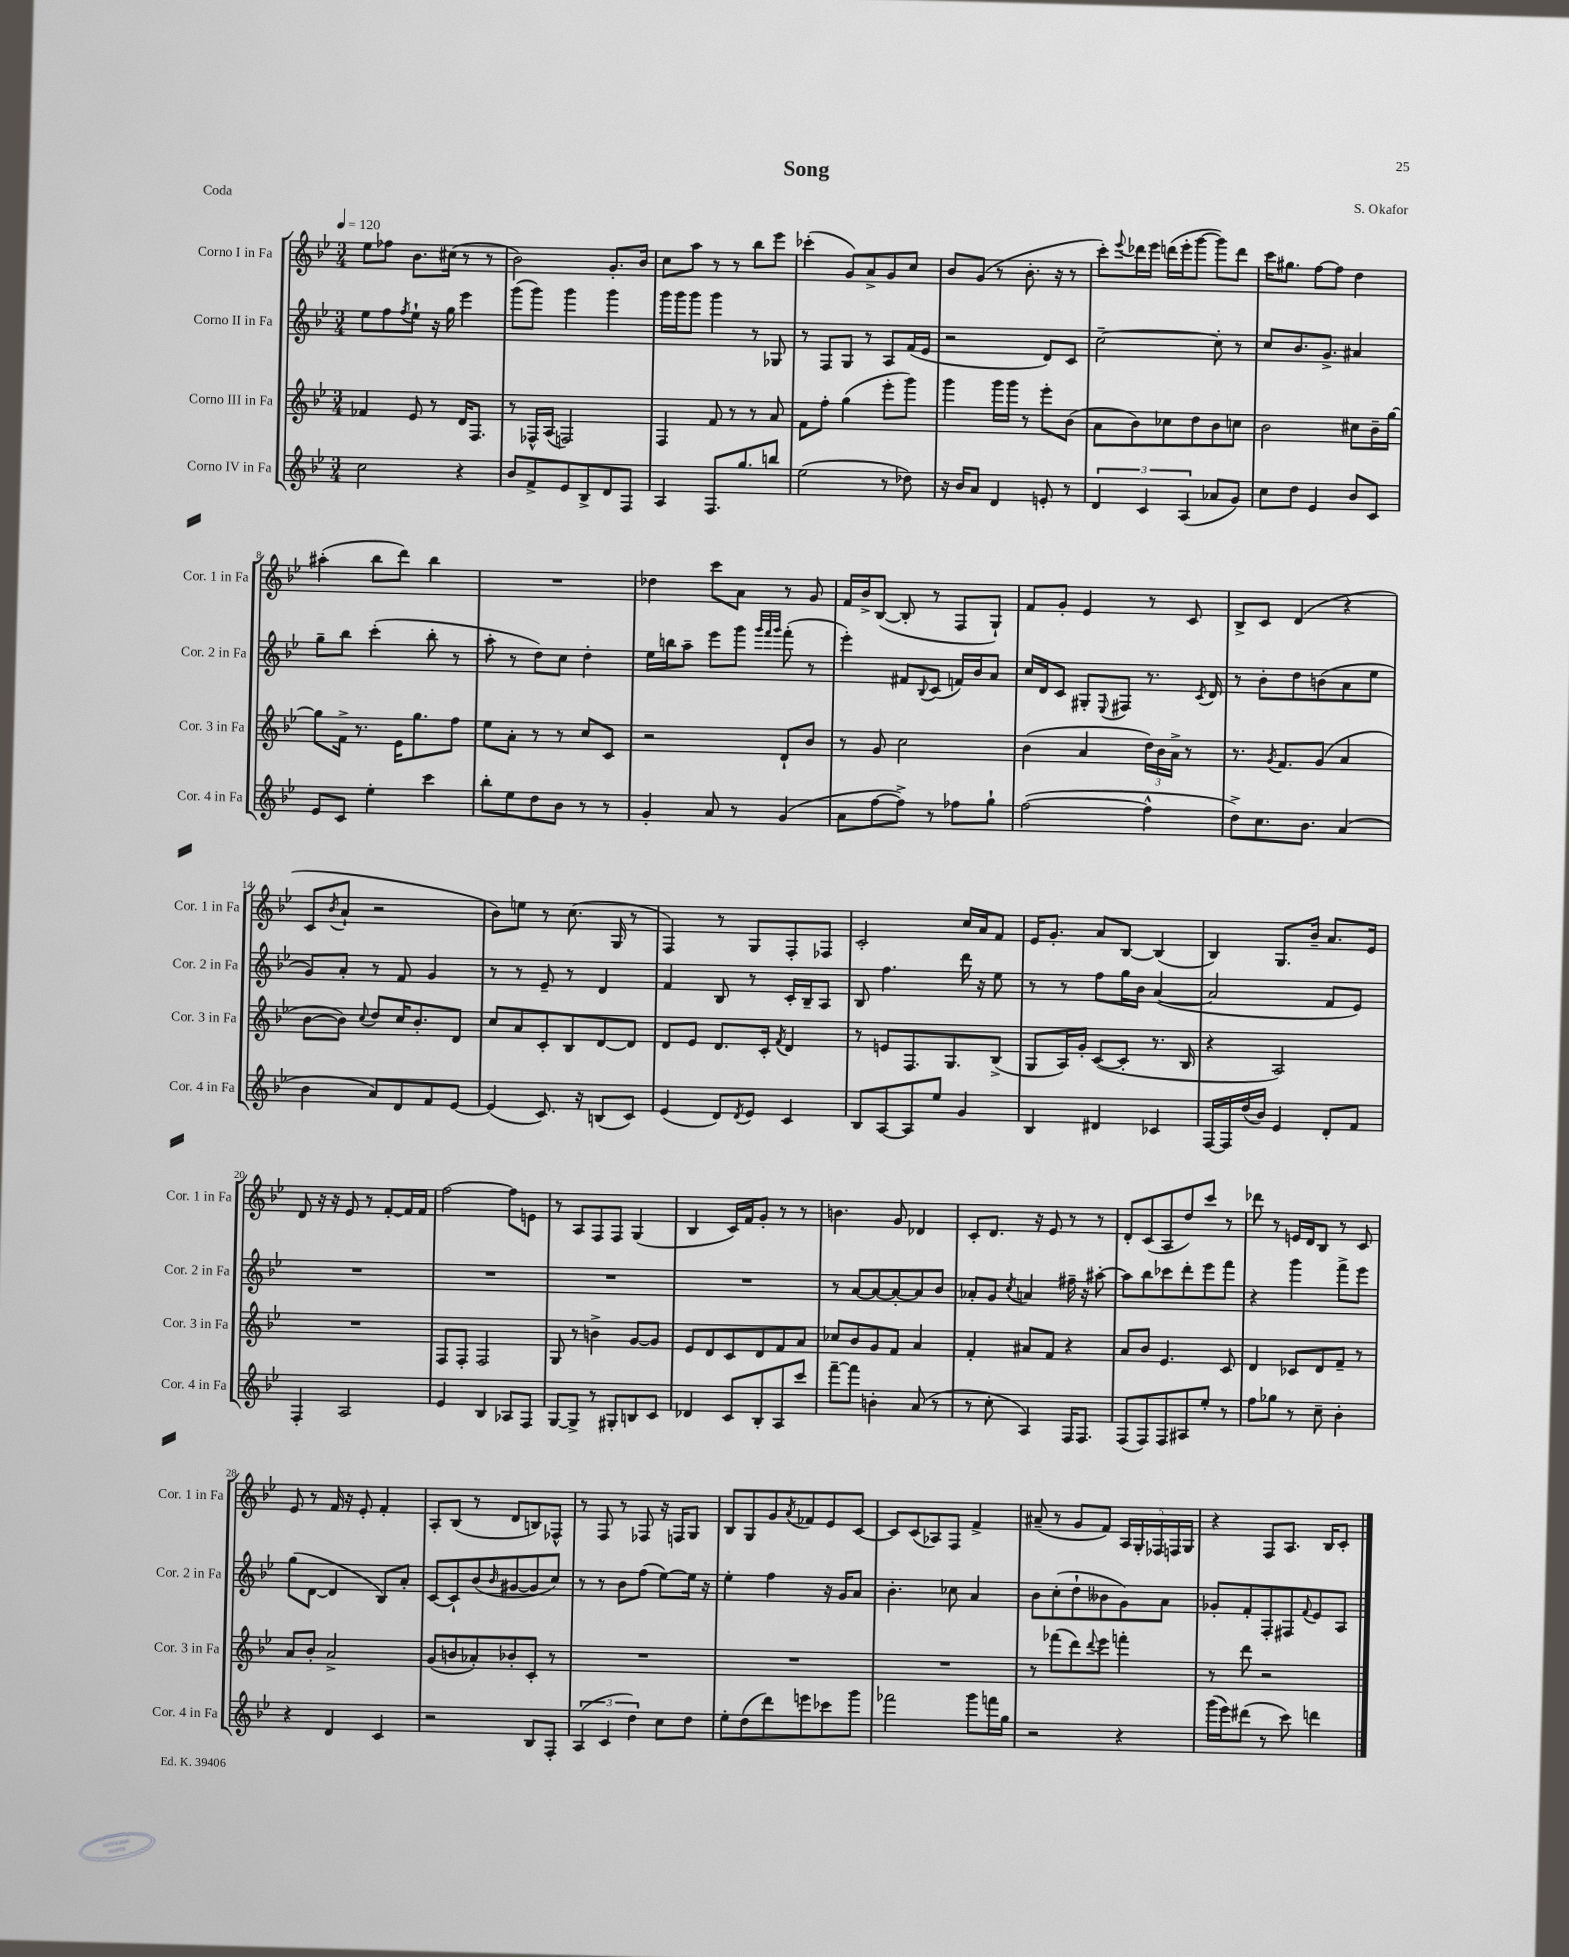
\header { title = "Song" composer = "S. Okafor" piece = "Coda" }
<<
\new StaffGroup <<
\new Staff = "s0" \with { instrumentName = "Corno I in Fa" shortInstrumentName = "Cor. 1 in Fa" } {
    \clef treble \key bes \major \numericTimeSignature \time 3/4 \tempo 4 = 120
    ees''8 fes''8 bes'8. cis''16( r8 r8 |
    bes'2) g'8.-. bes'16 |
    c''8 a''8 r8 r8 bes''8 ees'''8 |
    ces'''4-.( g'8) a'8-> g'8 c''8 |
    bes'8 g'8( r8 bes'8.-. r16 r8 |
    c'''8-.) \appoggiatura { ees'''8 } des'''16 ees'''16 d'''16( ees'''16-. g'''8~ g'''8) d'''8 |
    c'''16 gis''8. f''8~ f''8 d''4 |
    ais''4-.( bes''8 d'''8) bes''4 |
    R2. |
    des''4 c'''8 a'8 r8 g'8 |
    f'16 bes'16-> bes8~( bes8-. r8 f8 g8-!) |
    f'8 g'8-. ees'4 r8 c'8 |
    bes8-> c'8 d'4( r4 |
    c'8 \acciaccatura { bes'8 } a'8-! r2 |
    bes'8) e''8 r8 c''8.( g16 r8 |
    f4) r8 g8 f8-. fes8 |
    c'2-. c''16 a'16 f'8 |
    ees'16 g'8.-. a'8 bes8~ bes4( |
    bes4) g8. bes'16-- a'8. ees'16 |
    d'8 r16 r16 ees'8 r8 f'8~-. f'16 f'16 |
    f''2~ f''8 e'8 |
    r8 a8 f8 f8 g4( |
    bes4 c'16) f'16 g'8-. r8 r8 |
    b'4. g'8 des'4 |
    c'8-. d'8. r16 ees'8 r8 r8 |
    d'8-. c'8( a8 d''8) c'''8 r8 |
    des'''8 r8 e'16 d'16 bes8 r8 c'8 |
    ees'8 r8 f'16 r16 ees'8-. f'4-. |
    a8-. bes8( r8 d'8 b8) fes8-^ |
    r8 f8 r8 fes8 r16 f16 g8 |
    bes8 g8 g'8 \acciaccatura { a'8 } fes'8 ees'8 c'8~ |
    c'8 c'8( aes8) f8 f'4-> |
    ais'8--( r8 g'8 f'8) \tuplet 5/4 { a16 g16-. fes16 f16 g16 } |
    r4 f8 a8. bes16 c'8-. \bar "|." |
}
\new Staff = "s1" \with { instrumentName = "Corno II in Fa" shortInstrumentName = "Cor. 2 in Fa" } {
    \clef treble \key bes \major \numericTimeSignature \time 3/4
    ees''8 f''8 \acciaccatura { f''8 } ees''8-! r16 g''16 ees'''4 |
    g'''8( g'''8) g'''4 g'''4 |
    g'''16 g'''16 g'''8 g'''4 r8 ges8 |
    r8 f8 g8 r8 a8 f'16( ees'16 |
    r2 d'8) c'8 |
    c''2~-- c''8-. r8 |
    c''8 bes'8. g'8.-> ais'4 |
    g''8-- bes''8 c'''4-.( bes''8-. r8 |
    a''8-. r8 d''8) c''8 d''4-. |
    ees''16 b''16 a''8-- ees'''8 g'''8 \grace { g'''32 f'''32 g'''32 } f'''8-.( r8 |
    ees'''4-.) fis'8 \appoggiatura { bes8 } c'8( f'16) bes'16 a'8 |
    c''16 d'16 c'8 gis8-. \appoggiatura { ees8 } fis8 r8. \acciaccatura { c'8 } d'16 |
    r8 bes'8-. d''8 b'8( a'8 ees''8 |
    g'8) a'8-. r8 f'8 g'4 |
    r8 r8 ees'8-- r8 d'4 |
    f'4 bes8 r8 c'16-. bes16-- a8 |
    bes8 f''4. d'''16 r16 ees''8 |
    r8 r8 f''8 g''16 bes'16 a'4~( |
    a'2 f'8 ees'8) |
    R2. |
    R2. |
    R2. |
    R2. |
    r8 a'8~ a'8~ a'8~-. a'8 bes'8 |
    aes'8-. g'8 \acciaccatura { c''8 } a'4 fis''16-- r16 ais''8~-. |
    ais''8 bes''8 ces'''8 d'''8-. ees'''8 f'''8 |
    r4 g'''4 f'''8-> ees'''8 |
    g''8( d'8~ d'4 bes8) a'8-. |
    c'8~ c'8-! bes'8( \grace { bes'16 } gis'8~ gis'8 c''8) |
    r8 r8 bes'8 f''8( ees''8~) ees''16 r16 |
    ees''4-. f''4 r16 g'16 a'8 |
    bes'4.-. ces''8 a'4 |
    bes'8 c''8-.( d''8-! beses'8 g'8) a'8 |
    ges'8-. f'8-. f8-. fis8 \appoggiatura { f'8 } ees'8 a8 \bar "|." |
}
\new Staff = "s2" \with { instrumentName = "Corno III in Fa" shortInstrumentName = "Cor. 3 in Fa" } {
    \clef treble \key bes \major \numericTimeSignature \time 3/4
    fes'4 ees'8 r8 d'16 f8. |
    r8 fes16-^ a16( f2) |
    f4 f'8 r8 r8 a'8 |
    f'8 f''8-. g''4( ees'''8-. g'''8) |
    g'''4 g'''16 g'''16 r8 ees'''8-. bes'8( |
    a'8 bes'8) ces''8 d''8 bes'8 c''8 |
    bes'2 cis''8 bes'16-- g''16~ |
    g''8 f'16-> r8. ees'16 g''8. f''8 |
    ees''8 a'8-. r8 r8 c''8 c'8 |
    r2 d'8-! bes'8 |
    r8 g'8 c''2 |
    bes'4( a'4 \tuplet 3/2 { d''16) bes'16 a'16-> } r8 |
    r8. \acciaccatura { g'8 } f'8. g'8( a'4 |
    bes'8~ bes'8) \appoggiatura { c''8 } d''8 c''16 bes'8.-. d'8 |
    c''8 a'8 c'8-. bes8 d'8~ d'8 |
    d'8 ees'8 d'8. c'16-. \acciaccatura { f'8 } d'4 |
    r8 e'8 f8. g8. bes8->( |
    g8 a16) g'16-. c'8~( c'8-. r8. bes16 |
    r4 a2) |
    R2. |
    f8 f8-. f2 |
    g8 r8 b'4-> g'8~ g'8 |
    ees'8 d'8 c'8 d'8 f'8 a'8 |
    ces''8 bes'8 g'8 f'8 a'4 |
    f'4-. ais'8 f'8 r4 |
    a'8 bes'8 ees'4. c'8 |
    d'4 ces'8 d'8 f'8-- r8 |
    a'8 bes'8-. a'2-> |
    g'8( b'8 aes'8-.) bes'8-. c'8-. r8 |
    R2. |
    R2. |
    R2. |
    r8 fes'''8( d'''8) \appoggiatura { d'''8 } ees'''8 f'''4-. |
    r8 d'''8 r2 \bar "|." |
}
\new Staff = "s3" \with { instrumentName = "Corno IV in Fa" shortInstrumentName = "Cor. 4 in Fa" } {
    \clef treble \key bes \major \numericTimeSignature \time 3/4
    c''2 r4 |
    bes'8 f'8-> ees'8 bes8-> d'8 f8 |
    a4 f8. g''8. b''8 |
    ees''2( r8 des''8) |
    r16 bes'16 a'8 d'4 e'8-. r8 |
    \tuplet 3/2 { d'4 c'4 a4( } aes'8 g'8) |
    c''8 d''8 ees'4 bes'8 c'8 |
    ees'8 c'8 ees''4-. c'''4 |
    bes''8-. ees''8 d''8 bes'8 r8 r8 |
    g'4-. a'8 r8 g'4( |
    a'8 f''8~ f''8->) r8 fes''8 g''8-! |
    f''2~( f''4-^ |
    d''8->) c''8. bes'8. a'4( |
    bes'4 a'8) d'8 f'8 ees'8~ |
    ees'4( c'8.) r16 b8( c'8) |
    ees'4( d'8) \acciaccatura { d'8 } ees'8 c'4 |
    bes8 a8~ a8 ees''8 g'4 |
    bes4 dis'4 ces'4 |
    f16~ f16 d''16( bes'16) ees'4 d'8-. f'8 |
    f4-. a2 |
    ees'4 bes4 aes8 f8 |
    g8~ g8-> r8 gis8-. b8 c'8 |
    des'4 c'8 bes8-. a8 c'''8 |
    f'''8~-- f'''8 b'4-. a'8( r8 |
    r8 c''8-. a4) f16 f8. |
    f8( f8) f8 ais8 ees''8-. r8 |
    f''8 ges''8 r8 c''8-- bes'4-. |
    r4 d'4 c'4 |
    r2 bes8 f8-. |
    \tuplet 3/2 { a4( c'4 d''4) } c''8 d''8 |
    ees''8-. d''8( d'''8) e'''8 ces'''8 g'''8 |
    fes'''2 g'''8 f'''16 g''16 |
    r2 r4 |
    g'''16( ees'''16) dis'''8( r8 c'''8) d'''4 \bar "|." |
}
>>
>>
